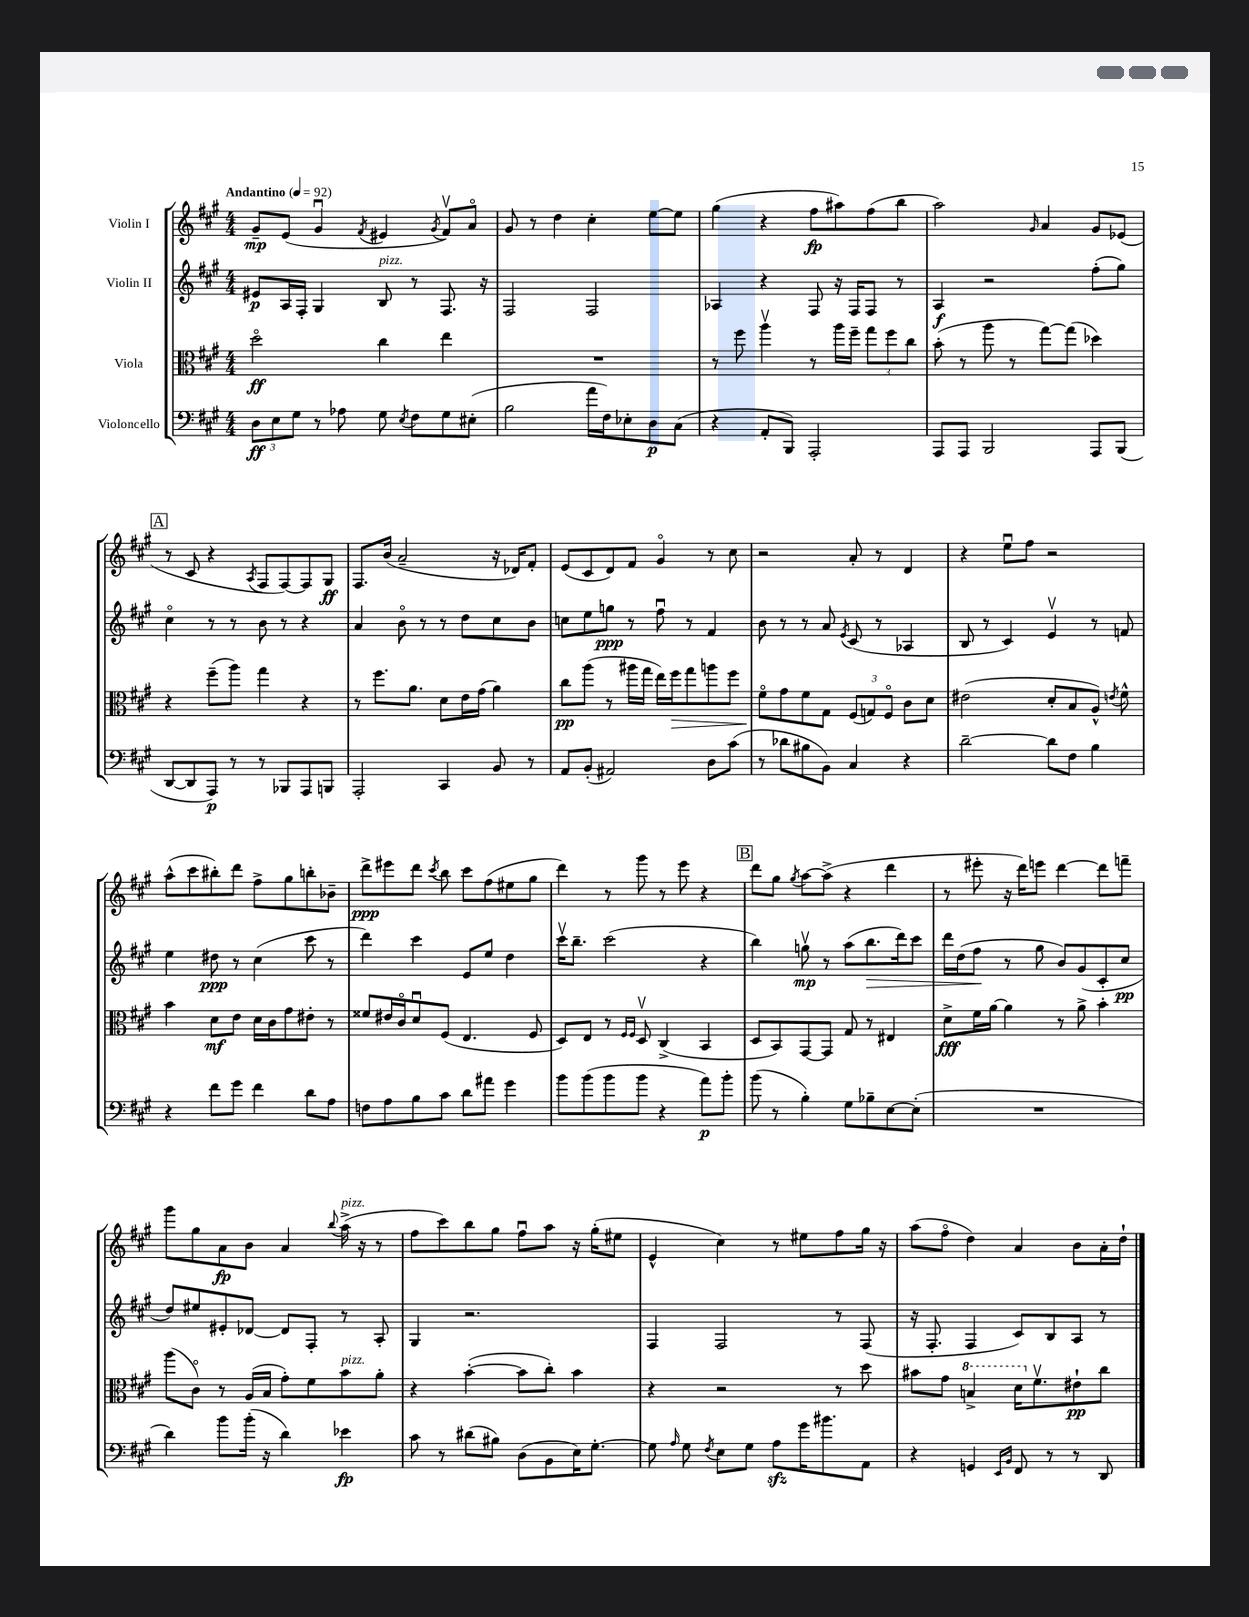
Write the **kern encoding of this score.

**kern	**kern	**kern	**kern
*staff4	*staff3	*staff2	*staff1
*clefF4	*clefC3	*clefG2	*clefG2
*k[f#c#g#]	*k[f#c#g#]	*k[f#c#g#]	*k[f#c#g#]
*M4/4	*M4/4	*M4/4	*M4/4
*MM92	*MM92	*MM92	*MM92
12D\L	2ddo\	8e#/L	8g#~/L
12E\	.	.	.
.	.	16A/L	(8e/J
12G#\J	.	.	.
.	.	16F#'/JJ	.
8r	.	4G#/	4g#u/
8A-\	.	.	.
.	.	.	8qf#/
8G#\	4cc#\	8B/	4e#/
8qE/	.	.	.
8F#\L	.	8r	.
.	.	.	8qg#/
8G#\	4ee\	8.F#/	8f#v/L)
(8E#'\J	.	.	8ao/J
.	.	16r	.
=	=	=	=
2B\	1r	2F#/	8g#/
.	.	.	8r
.	.	.	4dd\
16a\LL	.	2F#/	4cc#'\
16F#\J)	.	.	.
8E-'\	.	.	.
8D\	.	.	[8ee\L
(8C#\J	.	.	8ee\]J
=	=	=	=
4r	8r	4A-/	(4gg#\
.	8ff#\	.	.
8AA'/L	4aav\	4r	4r
8BBB/J)	.	.	.
2AAA'/	8r	8F#/	8ff#\L
.	16aa\LL	16r	8aa#\)
.	16ff#~\JJ	16F#/LK	.
.	12gg#\L	8F#/J	(8ff#\
.	12ff#\	.	.
.	.	8r	8bb\J
.	12cc#\J	.	.
=	=	=	=
8AAA/L	(8b'\	4A/	2aa\)
8AAA/J	8r	.	.
2BBB/	8aa\	2r	.
.	8r	.	.
.	.	.	16qqg#/
.	[8gg#\L)	.	4a/
.	(8gg#\]J	.	.
8AAA/L	4dd-\)	(8ff#'\L	8g#/L
(8BBB/J	.	8gg#\J)	(8e-/J
=	=	=	=
[8DD/L	4r	4cc#o\	8r
8DD/]	.	.	8c#/
8AAA/J)	(8ff#~\L	8r	4r
8r	8aa\J)	8r	.
.	.	.	8qA/
8r	4gg#\	8b\	8F#/L
8BBB-/L	.	8r	[8F#/)
8AAA/	4r	4r	8F#/]
8BBB/J	.	.	8G#/J
=	=	=	=
2AAA'/	8r	4a/	8.F#/L
.	8.ff#\L	.	.
.	.	.	(16b/Jk
.	.	8bo\	2a~/
.	8.a\J	.	.
.	.	8r	.
4CC#/	8d\L	8r	.
.	16e\L	8dd\L	.
.	(16g#\JJ	.	.
8BB/	4a\)	8cc#\	16r
.	.	.	16d-/LK)
8r	.	8b\J	8f#'/J
=	=	=	=
8AA/L	8cc#\L	8cc\L	(8e/L
(8BB'/J	(8aa\J	8ee\	8c#/
2AA#/)	8r	8gg\J	8d/)
.	16aa#\LL	8r	8f#/J
.	16gg#\JJ	.	.
.	16ee\LL)	8ff#u\	4g#o/
.	16ff#\J	.	.
.	8gg#\	8r	.
8D\L	8aa\	4f#/	8r
(8c#\J	8ff#\J	.	8cc#\
=	=	=	=
8r	8f#o\L	8b\	2r
8d-\L	8g#\	8r	.
8B#\	8f#\	8r	.
8BB\J)	8G#\J	8a/	.
.	.	8qe/	.
4C#/	(12F#/L	(8c#/	8a'/
.	12G/)	.	.
.	.	8r	8r
.	12F#o/J	.	.
4r	8c#\L	4A-/	4d/
.	8d\J	.	.
=	=	=	=
[2d~\	(2e#\	8B/	4r
.	.	8r	.
.	.	4c#/)	8eeu\L
.	.	.	8ff#\J
8d\]L	8d'/L	4ev/	2r
8F#\J	8B/	.	.
4B\	8A^^/J)	8r	.
.	8qe/	.	.
.	8f#^^\	8f/	.
=	=	=	=
4r	4b\	4ee\	(8aa^^\L
.	.	.	8ccc#\
8f#\L	8d\L	8dd#\	8bb#'\)
8g#\J	8e\J	8r	8ddd\J
4f#\	16d\LL	(4cc#\	8ff#^\L
.	16c#\J	.	.
.	8g#\	.	8gg#\
8d\L	8e#'\J	8ccc#\	8bb'\
8A\J	8r	8r	8b-~\J
=	=	=	=
8F\L	8f##/L	4ddd\)	8ddd^\L
8A\	16e#/L	.	8eee#\
.	16c#o/J	.	.
8B\	8du/	4ccc#\	8ddd\J
.	.	.	8qccc#/
8c#\J	(8F#/J	.	8bb\
8d\L	4.E/	8e/L	8ccc#\L
8a#\J	.	8ee/J	(8ff#\
4g#\	.	4dd\	8ee#\
.	8F#/	.	8gg#\J
=	=	=	=
8b\L	8D/L)	16ccc#v\LK	4ddd\)
.	.	8.bb~\J	.
(8b\	8E/J	.	.
8b\	8r	(2ccc#\	8r
.	16qqF#/LL	.	.
.	16qqF#/JJ	.	.
8b\J	8Dv/	.	8ggg#\
4r	(4C#^/	.	8r
.	.	.	8eee\
8a\L)	4BB/	4r	4r
8b'\J	.	.	.
=	=	=	=
(8b\	8D/L	4bb\)	8ddd\L
8r	8BB/)	.	8gg#\J
.	.	.	8qgg#/
4B'\)	[8GG#/	8ggv\	[8aa\L
.	8GG#/]J	8r	(8aa^\]J
8G#\L	8G#/	(8aa\L	4r
8B-~\	8r	8.bb\	.
[8E\	4E#/	.	4ddd\
.	.	16ddd\k)	.
(8E'\]J	.	8ccc#\J	.
=	=	=	=
1r	8d^\L	16ddd\LL	8r
.	.	(16dd\J	.
.	16f#\L	8ff#\J	8eee#'\
.	[16a\JJ	.	.
.	4a\]	8r	16r
.	.	.	16ddd\LK)
.	.	8gg#\	8eee\J
.	8r	8b/L)	[4ddd\
.	8a^\	(8g#/	.
.	4b'\	8c#'/	8ddd\]L
.	.	8cc#/J	8fff~\J
=	=	=	=
4d\)	(8aa\L	8dd/L)	8ggg#\L
.	8c#o\J)	8ee#/	8gg#\
8b\L	8r	8e#'/	8a\
(16b'\Jk	(16A/LL	[8d-/J	8b\J
16r	16B/JJ	.	.
4d\)	8g#'\L)	8d-/]L	4a/
.	8f#\	8F#'/J	.
.	.	.	8qqbb/
4e-\	8b\	8r	(16aa^\
.	.	.	16r
.	8a'\J	8A'/	8r
=	=	=	=
8c#\	4r	4G#/	8ff#\L
8r	.	.	8ccc#\)
(8d#\L	([4b'\	2.r	8bb\
8B#\J)	.	.	8gg#\J
(8D\L	8b\]L	.	8ff#u\L
8BB\	8cc#'\J)	.	8aa\J
16E\K)	4b\	.	16r
[8.G#'\J	.	.	(16gg#'\LK
.	.	.	8ee#\J
=	=	=	=
8G#\]	4r	4F#/	4e^^/
16qqA/	.	.	.
8G#\	.	.	.
8qF#/	.	.	.
8E\L	2r	2F#/	4cc#\)
8G#\J	.	.	.
8A\L	.	.	8r
16g#\K	.	.	8ee#\L
8.b#\	.	.	.
.	8r	8r	8ff#\
8AA\J	8dd\	(8F#/	16gg#\Jk
.	.	.	16r
=	=	=	=
4r	8b#\L	16r	(8aa\L
.	.	8.F#'/	.
.	8g#\J	.	8ff#o\J
4GG/	4b^/	4F#/	4dd\)
16qqEE/LL	.	.	.
16qqBB/JJ	.	.	.
8FF#/	16dd\LK	8c#/L)	4a/
.	8.f#v\	.	.
8r	.	8B/	.
8r	8e#`\	8A/J	8b\L
8DD/	8cc#\J	8r	16a'\L
.	.	.	16dd`\JJ
==	==	==	==
*-	*-	*-	*-
